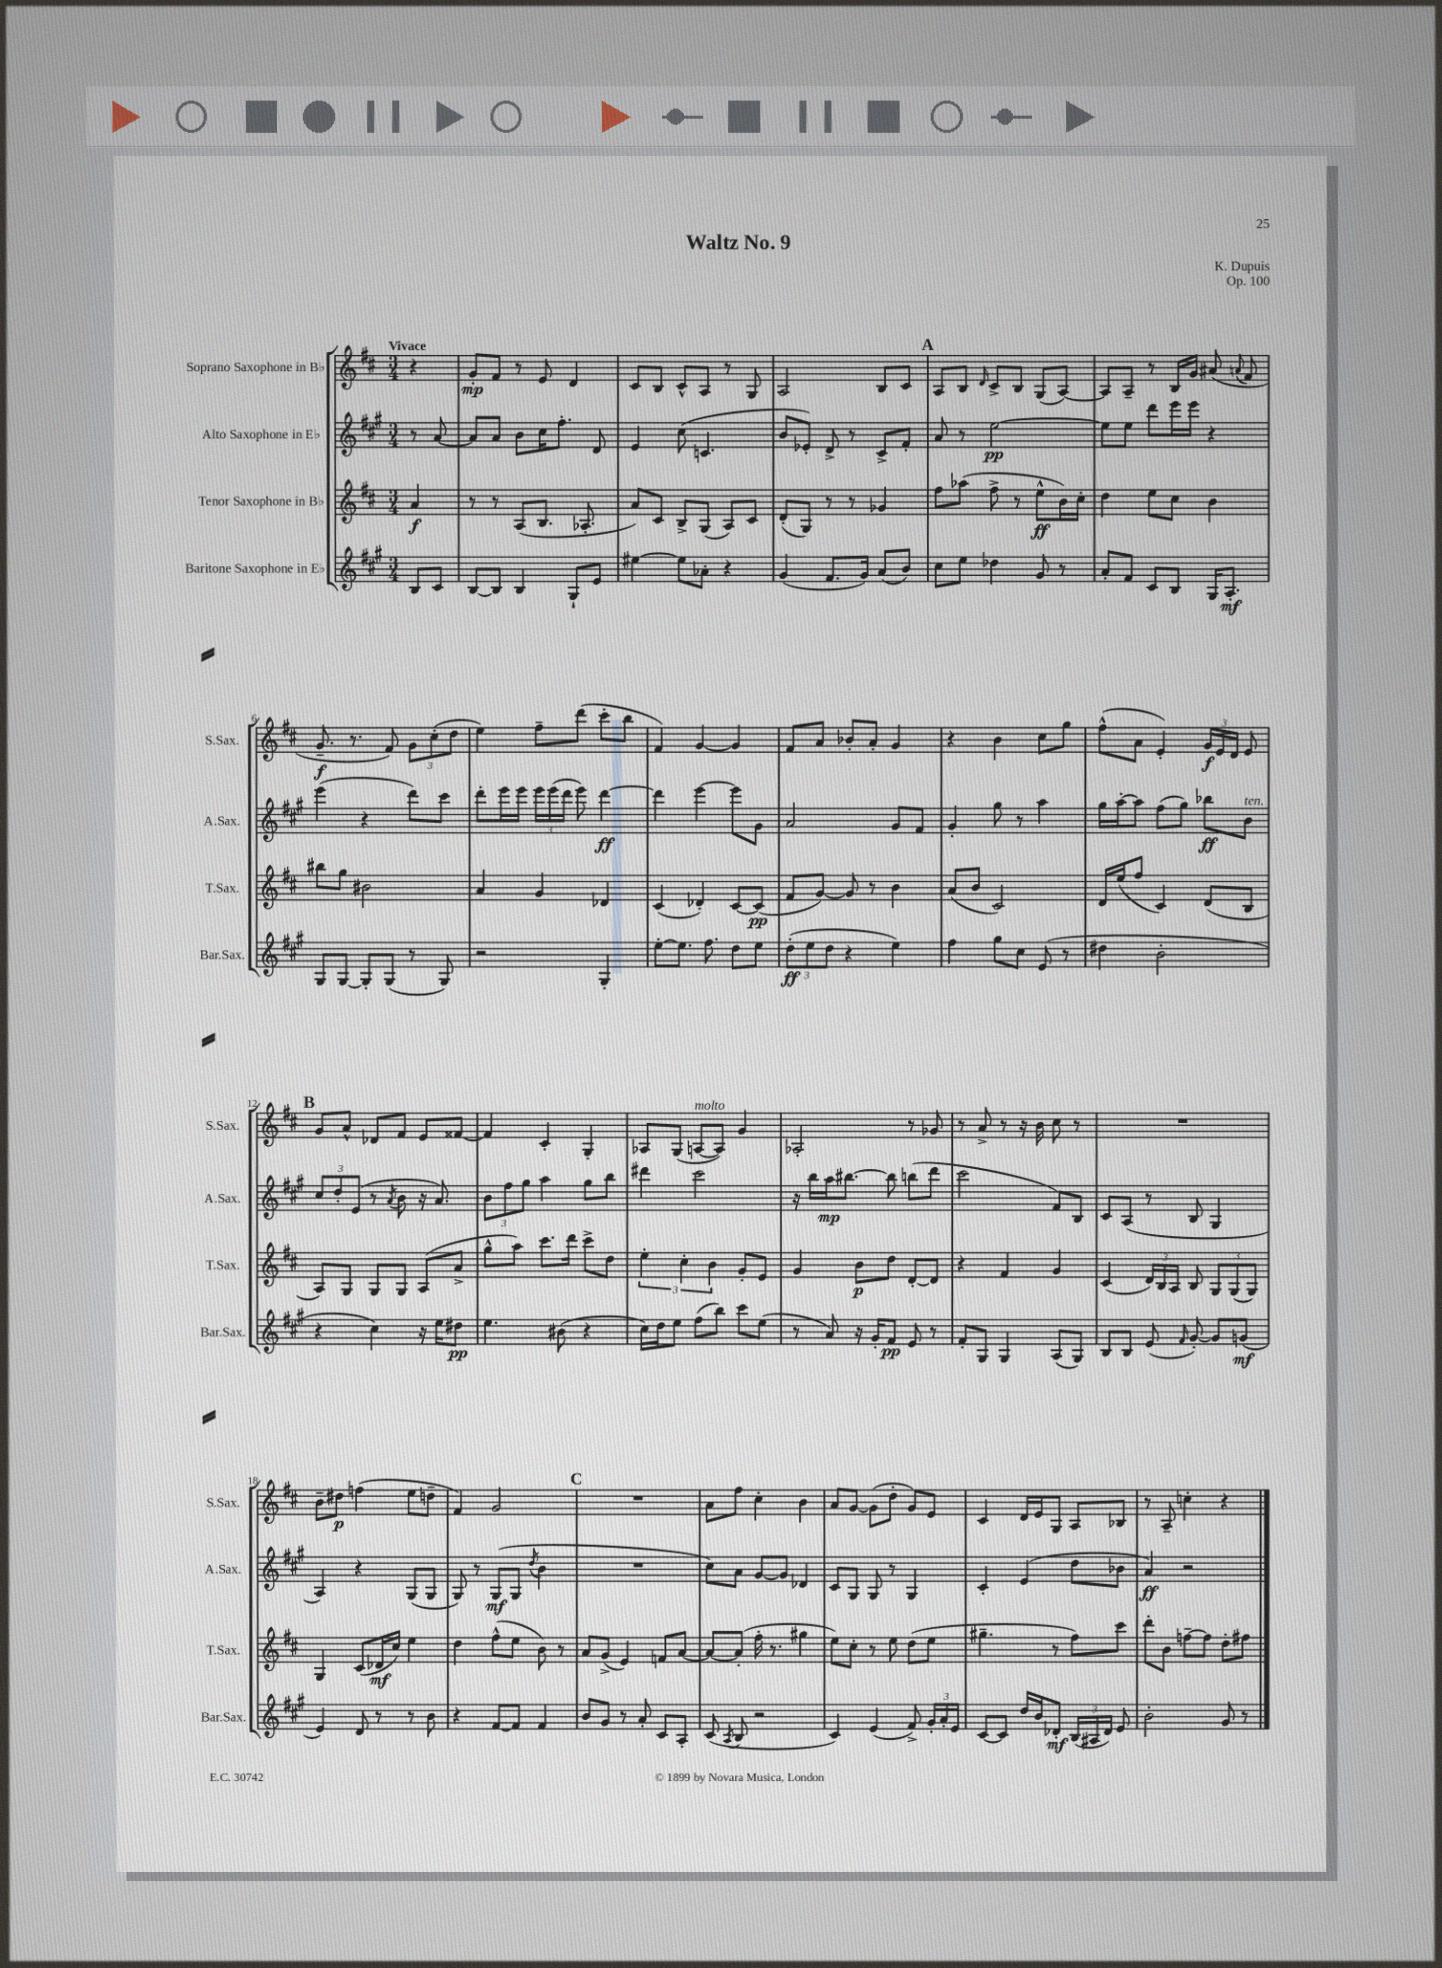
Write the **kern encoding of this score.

**kern	**dynam	**kern	**dynam	**kern	**dynam	**kern	**dynam
*part4	*part4	*part3	*part3	*part2	*part2	*part1	*part1
*staff4	*staff4	*staff3	*staff3	*staff2	*staff2	*staff1	*staff1
*I"Baritone Saxophone in E♭	*	*I"Tenor Saxophone in B♭	*	*I"Alto Saxophone in E♭	*	*I"Soprano Saxophone in B♭	*
*I'Bar.Sax.	*	*I'T.Sax.	*	*I'A.Sax.	*	*I'S.Sax.	*
*clefG2	*	*clefG2	*	*clefG2	*	*clefG2	*
*k[f#c#g#]	*	*k[f#c#]	*	*k[f#c#g#]	*	*k[f#c#]	*
*M3/4	*	*M3/4	*	*M3/4	*	*M3/4	*
=	=	=	=	=	=	=	=
!	!	!	!	!	!	!LO:TX:a:B:t=Vivace	!
8B/L	.	4a/	f	8r	.	4r	.
8c#/J	.	.	.	[8a/	.	.	.
=1	=1	=1	=1	=1	=1	=1	=1
[8B/L	.	8r	.	8a/L]	.	8g'/L	mp
8B/J]	.	8r	.	8a/J	.	8f#/J	.
4B/	.	(8A/L	.	8b\L	.	8r	.
.	.	8.B/J	.	16cc#\K	.	8e/	.
.	.	.	.	8.ff#'\J	.	.	.
8G#`/L	.	.	.	.	.	4d/	.
.	.	8.A-X'/	.	.	.	.	.
8e/J	.	.	.	8d/	.	.	.
=2	=2	=2	=2	=2	=2	=2	=2
[4ee#X\	.	8a/L)	.	4e/	.	8c#/L	.
.	.	8c#/J	.	.	.	8B/J	.
8ee#\L]	.	8B^/L	.	(8cc#\	.	8c#^^/L	.
8a-X'\J	.	(8G/J	.	4.cn/	.	8A/J	.
4r	.	8A/L)	.	.	.	8r	.
.	.	8c#/J	.	.	.	8G/	.
=3	=3	=3	=3	=3	=3	=3	=3
(4g#/	.	(8d'/L	.	8b/L	.	2A/	.
.	.	8G/J)	.	8e-X'/J)	.	.	.
8.f#/L	.	8r	.	8d^/	.	.	.
.	.	8r	.	8r	.	.	.
16g#/Jk)	.	.	.	.	.	.	.
(8a/L	.	4g-X/	.	8c#^/L	.	8B/L	.
8b/J)	.	.	.	8f#'/J	.	8c#/J	.
!!LO:REH:place=s1:t=A
=4	=4	=4	=4	=4	=4	=4	=4
8cc#\L	.	8ff#\L	.	8a/	.	8A/L	.
8ee\J	.	(8aa-X\J	.	8r	.	8B/J	.
.	.	.	.	.	.	16qqd/	.
4dd-X\	.	8ff#^\	.	[2ee\	pp	8c#^/L	.
.	.	8r	.	.	.	8B/J	.
8g#/	.	8ee^^\L	ff	.	.	(8G/L	.
8r	.	16b\L)	.	.	.	[8A/J)	.
.	.	16cc#'\JJ	.	.	.	.	.
=5	=5	=5	=5	=5	=5	=5	=5
8a'/L	.	4dd\	.	8ee\L]	.	8A/L]	.
8f#/J	.	.	.	8ee\J	.	8A~/J	.
8c#/L	.	8ee\L	.	8ddd\L	.	8r	.
8B/J	.	8cc#\J	.	16eee\L	.	16B/LL	.
.	.	.	.	16eee\JJ	.	16g/JJ	.
16G#/KL	.	4b\	.	4r	.	(8a#X/	.
8.A'/J	mf	.	.	.	.	.	.
.	.	.	.	.	.	8qqan/	.
.	.	.	.	.	.	8f#/	.
!!LO:LB:g=z
=6	=6	=6	=6	=6	=6	=6	=6
8G#/L	.	8bb#X\L	.	(4eee\	.	8.g~/	f
[8G#/J	.	8gg\J	.	.	.	.	.
.	.	.	.	.	.	8.r	.
8G#'/L]	.	2b#X\	.	4r	.	.	.
(8G#/J	.	.	.	.	.	8f#/)	.
8r	.	.	.	8ddd\L)	.	12g\L	.
.	.	.	.	.	.	(12cc#'\	.
8G#/)	.	.	.	8ccc#\J	.	.	.
.	.	.	.	.	.	12dd\J	.
=7	=7	=7	=7	=7	=7	=7	=7
2r	.	4a/	.	8ddd'\L	.	4ee\)	.
.	.	.	.	16eee\L	.	.	.
.	.	.	.	16eee\JJ	.	.	.
.	.	4g/	.	24eee\LL	.	8ff#~\L	.
.	.	.	.	(24eee\	.	.	.
.	.	.	.	24ddd\JJ	.	.	.
.	.	.	.	8eee\)	.	(8ddd\J	.
4G#'/	.	4d-X/	.	[4ddd\	ff	8ccc#'\L	.
.	.	.	.	.	.	8bb\J	.
=8	=8	=8	=8	=8	=8	=8	=8
[8ee'\L	.	(4c#/	.	4ddd\]	.	4f#/)	.
8.ee\J]	.	.	.	.	.	.	.
.	.	4d-X'/)	.	[4eee\	.	[4g/	.
8.ff#\	.	.	.	.	.	.	.
8dd\L	.	[8c#/L	.	8eee\L]	.	4g/]	.
8ee\J	.	(8c#/J]	pp	8g#\J	.	.	.
=9	=9	=9	=9	=9	=9	=9	=9
(12dd'\L	ff	8f#/L	.	2a/	.	8f#/L	.
12ee\	.	.	.	.	.	.	.
.	.	[8g/J)	.	.	.	8a/J	.
12dd\J	.	.	.	.	.	.	.
4r	.	8g/]	.	.	.	8b-X'/L	.
.	.	8r	.	.	.	8a'/J	.
4ee\)	.	4b\	.	8g#/L	.	4g/	.
.	.	.	.	8f#/J	.	.	.
=10	=10	=10	=10	=10	=10	=10	=10
4ff#\	.	(8a/L	.	4g#'/	.	4r	.
.	.	8b/J	.	.	.	.	.
8gg#\L	.	2c#/)	.	8gg#\	.	4b\	.
8cc#\J	.	.	.	8r	.	.	.
(8e/	.	.	.	4aa\	.	8cc#\L	.
8r	.	.	.	.	.	8gg\J	.
=11	=11	=11	=11	=11	=11	=11	=11
4dd#X\	.	16d/LL	.	16gg#\LL	.	(8ff#^^\L	.
.	.	(16ee/J	.	[16aa'\J	.	.	.
.	.	8ff#/J	.	8aa\J]	.	8a\J	.
2b'\	.	4c#/)	.	(8ff#\L	.	4e'/)	.
.	.	.	.	8gg#\J)	.	.	.
.	.	(8d/L	.	8bb-X\L	ff	24g/LL	f
.	.	.	.	.	.	24e/	.
.	.	.	.	.	.	24d/JJ	.
!	!	!	!	!LO:TX:a:i:t=ten.	!	!	!
.	.	8B/J	.	8b\J	.	8e/	.
!!LO:LB:g=z
!!LO:REH:place=s1:t=B
=12	=12	=12	=12	=12	=12	=12	=12
4r	.	8A/L)	.	12cc#/L	.	8g/L	.
.	.	.	.	12dd'/	.	.	.
.	.	8G/J	.	.	.	8a^^/J	.
.	.	.	.	(12e/J	.	.	.
4cc#\)	.	8G/L	.	8r	.	8d-X/L	.
.	.	.	.	8qa/	.	.	.
.	.	8G/J	.	8b\	.	8f#/J	.
16r	.	(8A/L	.	16r	.	8e/L	.
16ee\KL	.	.	.	8.a/)	.	.	.
8dd#X\J	pp	8a^/J	.	.	.	[8f##X/J	.
=13	=13	=13	=13	=13	=13	=13	=13
4.ee\	.	8gg^^\L	.	12b\L	.	4f##/]	.
.	.	.	.	12ff#\	.	.	.
.	.	8aa\J)	.	.	.	.	.
.	.	.	.	12gg#\J	.	.	.
.	.	8.ccc#\L	.	4aa\	.	4c#'/	.
(8b#X\	.	.	.	.	.	.	.
.	.	16ddd\Jk	.	.	.	.	.
4r	.	8ccc#^\L	.	8gg#\L	.	4G'/	.
.	.	8dd\J	.	8bb\J	.	.	.
=14	=14	=14	=14	=14	=14	=14	=14
16cc#\LL)	.	6ee'\	.	4ddd#X\	.	8A-X/L	.
16dd\J	.	.	.	.	.	.	.
8ee\J	.	.	.	.	.	(8G/J	.
.	.	6cc#'\	.	.	.	.	.
!	!	!	!	!	!	!LO:TX:a:i:t=molto	!
(8ff#\L	.	.	.	2ccc#\	.	[8An/L	.
.	.	6b\	.	.	.	.	.
8bb\J)	.	.	.	.	.	8A/J])	.
8ccc#\L	.	8g'/L	.	.	.	4g/	.
(8ee\J	.	8e/J	.	.	.	.	.
=15	=15	=15	=15	=15	=15	=15	=15
8r	.	4g/	.	16r	.	2A-X'/	.
.	.	.	.	16bb\LL	.	.	.
8a/)	.	.	.	16aa\J	mp	.	.
.	.	.	.	[8.bb#X\J	.	.	.
16r	.	8b\L	p	.	.	.	.
16g#'/KL	.	.	.	.	.	.	.
8f#/J	pp	8dd\J	.	8bb#\]	.	.	.
8e/	.	[8d'/L	.	(8bbn\L	.	8r	.
8r	.	8d/J]	.	8ddd\J	.	8g-X/	.
=16	=16	=16	=16	=16	=16	=16	=16
8f#'/L	.	4r	.	2ccc#\	.	8r	.
8G#/J	.	.	.	.	.	8a^/	.
4G#/	.	4f#/	.	.	.	8r	.
.	.	.	.	.	.	16r	.
.	.	.	.	.	.	16b\	.
(8A/L	.	4g/	.	8f#/L)	.	8cc#\	.
8G#/J)	.	.	.	8B/J	.	8r	.
=17	=17	=17	=17	=17	=17	=17	=17
8B/L	.	(4c#/	.	8c#/L	.	2.r	.
8B/J	.	.	.	(8A/J	.	.	.
(8e/	.	24d/LL)	.	8r	.	.	.
.	.	24B/	.	.	.	.	.
.	.	24A/JJ	.	.	.	.	.
16qqf#/	.	.	.	.	.	.	.
[8g#'/)	.	8B/	.	8B/	.	.	.
8g#/L]	.	12G/L	.	4G#/	.	.	.
.	.	(12G/	.	.	.	.	.
(8gn/J	mf	.	.	.	.	.	.
.	.	12G/J)	.	.	.	.	.
!!LO:LB:g=z
=18	=18	=18	=18	=18	=18	=18	=18
4e/)	.	4G/	.	4A/)	.	8b~\L	.
.	.	.	.	.	.	8dd#X\J	p
8d/	.	(8c#/L	.	4r	.	(4ffn\	.
8r	.	16d-X/L	mf	.	.	.	.
.	.	16cc#/JJ)	.	.	.	.	.
8r	.	4ee\	.	(8G#/L	.	8ee\L	.
8b\	.	.	.	8G#/J	.	8ddn~\J	.
=19	=19	=19	=19	=19	=19	=19	=19
4r	.	4dd\	.	8G#/)	.	4f#/)	.
.	.	.	.	8r	.	.	.
[8f#/L	.	(8ff#^^\L	.	(8G#/L	mf	2g/	.
8f#/J]	.	8ee\J	.	8G#/J	.	.	.
.	.	.	.	8qdd/	.	.	.
4f#/	.	8b\)	.	4b\	.	.	.
.	.	8r	.	.	.	.	.
!!LO:REH:place=s1:t=C
=20	=20	=20	=20	=20	=20	=20	=20
8b/L	.	8a/L	.	2.r	.	2.r	.
8g#/J	.	(8g^/J	.	.	.	.	.
8r	.	4e/)	.	.	.	.	.
8a'/	.	.	.	.	.	.	.
8c#/L	.	8fn/L	.	.	.	.	.
8A'/J	.	[8a/J	.	.	.	.	.
=21	=21	=21	=21	=21	=21	=21	=21
(8c#/	.	8a/L_	.	8cc#\L)	.	8a\L	.
8qA/	.	.	.	.	.	.	.
8B/	.	(8a'/J]	.	8a\J	.	8ff#\J	.
2r	.	16ff#'\	.	[8g#/L	.	4cc#'\	.
.	.	8.r	.	.	.	.	.
.	.	.	.	8g#/J]	.	.	.
.	.	4gg#X\	.	4d-X/	.	4b\	.
=22	=22	=22	=22	=22	=22	=22	=22
4c#/)	.	8ee\L)	.	8c#/L	.	8a/L	.
.	.	8cc#'\J	.	8G#/J	.	[8g/J	.
(4e/	.	8r	.	8G#/	.	(8g\L]	.
.	.	8ee\	.	8r	.	8dd'\J	.
8f#^/)	.	(8dd\L	.	4G#/	.	8g/L)	.
24g#'/LL	.	8ee\J	.	.	.	8e/J	.
24a'/	.	.	.	.	.	.	.
24e/JJ	.	.	.	.	.	.	.
=23	=23	=23	=23	=23	=23	=23	=23
[8c#/L	.	4.gg#X~\	.	4c#'/	.	4c#/	.
8c#/J]	.	.	.	.	.	.	.
16dd/LL	.	.	.	(4e/	.	16d/LL	.
16b/J	.	.	.	.	.	16e/J	.
8d-X'/J	mf	8r	.	.	.	8G/J	.
(24B/LL	.	8ff#\L)	.	8dd\L	.	8A/L	.
24A#X/	.	.	.	.	.	.	.
24d-/JJ)	.	.	.	.	.	.	.
8e/	.	8ccc#\J	.	8b-X\J	.	8B-X/J	.
=24	=24	=24	=24	=24	=24	=24	=24
2b'\	.	8ddd'\L	.	4a/)	ff	8r	.
.	.	8b\J	.	.	.	8A~/	.
.	.	[8ffn~\L	.	2r	.	4ccn'\	.
.	.	8ff\J]	.	.	.	.	.
8g#/	.	8dd'\L	.	.	.	4r	.
8r	.	8ff#X\J	.	.	.	.	.
==	==	==	==	==	==	==	==
*-	*-	*-	*-	*-	*-	*-	*-
